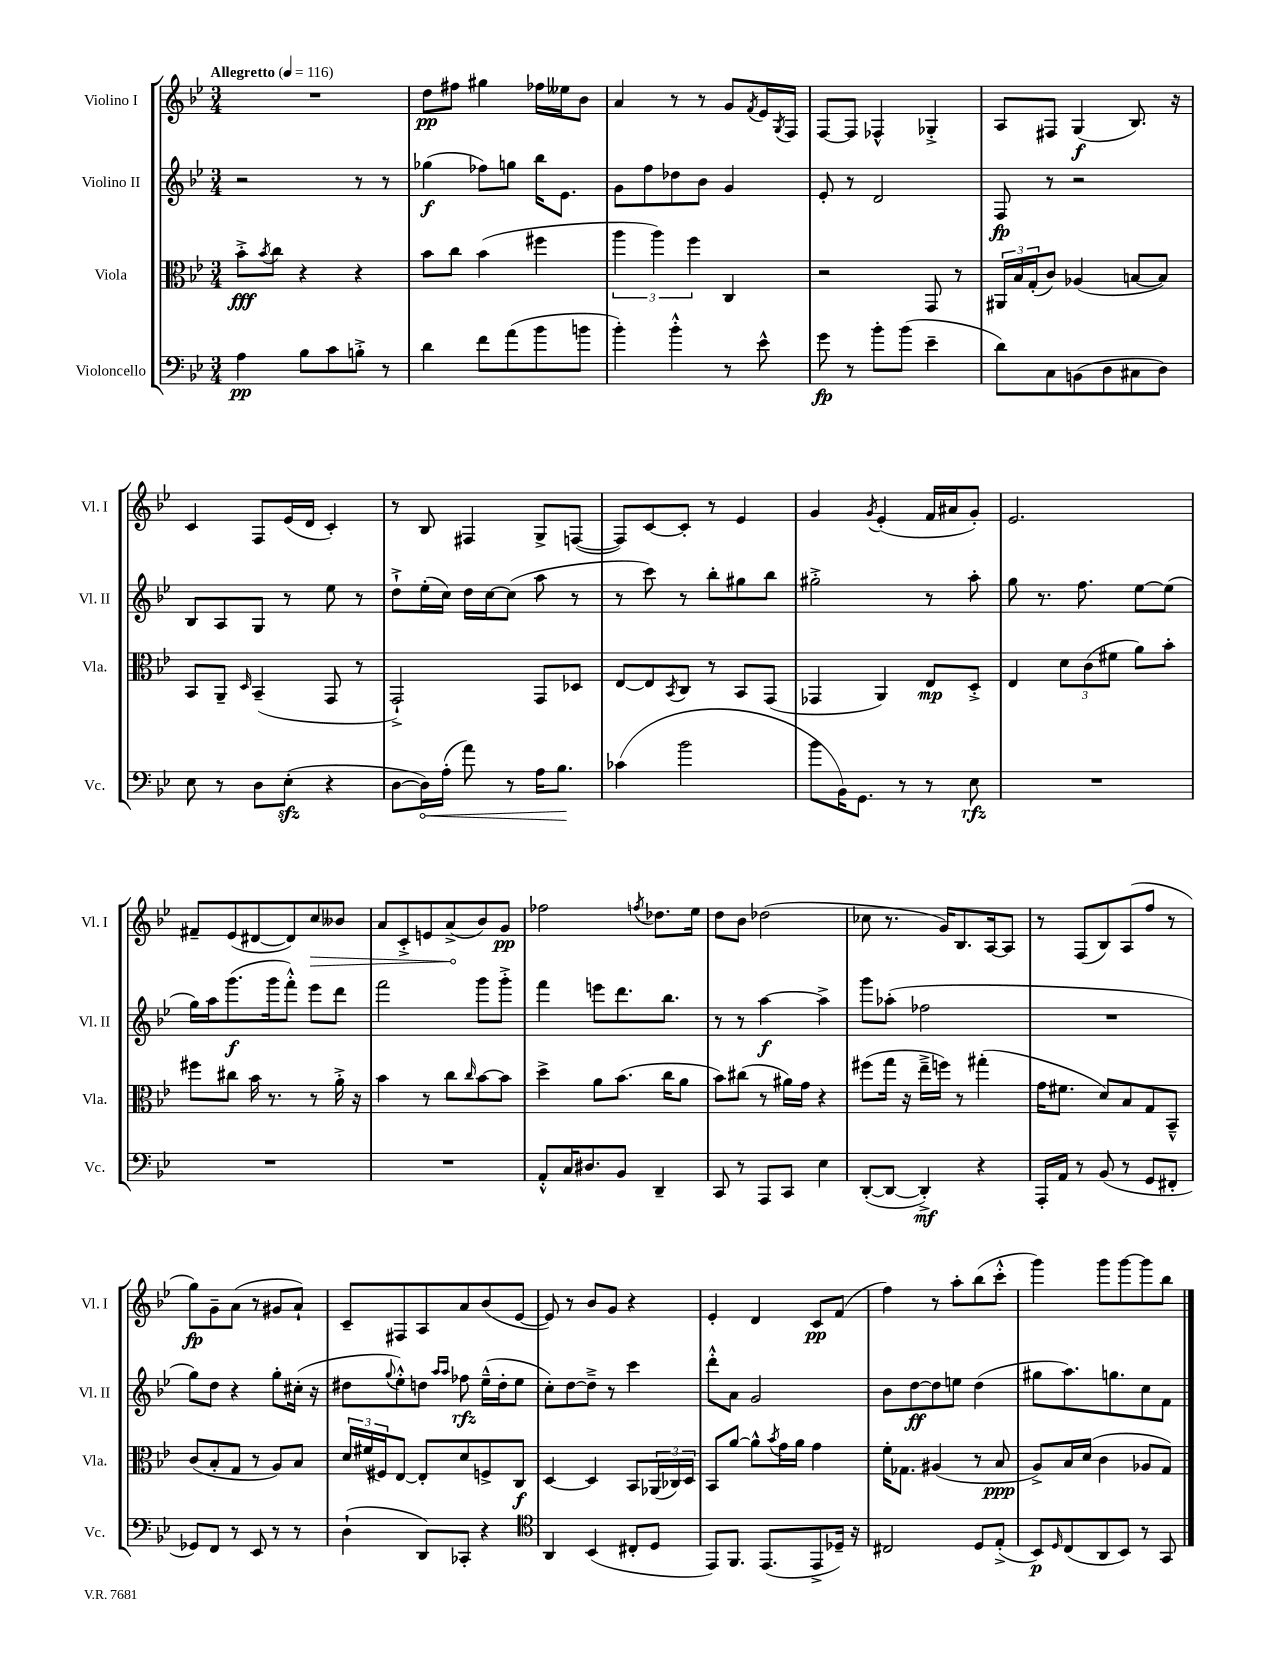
<<
\new StaffGroup <<
\new Staff = "s0" \with { instrumentName = "Violino I" shortInstrumentName = "Vl. I" } {
    \clef treble \key bes \major \numericTimeSignature \time 3/4 \tempo "Allegretto" 4 = 116
    R2. |
    d''8\pp fis''8 gis''4 fes''16 eeses''16 bes'8 |
    a'4 r8 r8 g'8 \acciaccatura { f'8 } ees'16 \acciaccatura { g8 } f16 |
    f8~ f8 fes4-^ ges4-.-> |
    a8 fis8 g4\f( bes8.) r16 |
    c'4 f8 ees'16( d'16 c'4-.) |
    r8 bes8 fis4 g8-> f8~( |
    f8) c'8~ c'8-. r8 ees'4 |
    g'4 \acciaccatura { g'8 } ees'4-.( f'16 ais'16 g'8-.) |
    ees'2. |
    fis'8-- ees'8( dis'8~ dis'8) \once \override Hairpin.circled-tip = ##t c''8\> beses'8 |
    a'8 c'8-.-> e'8 a'8->\!( bes'8) g'8\pp |
    fes''2 \acciaccatura { f''8 } des''8. ees''16 |
    d''8 bes'8 des''2( |
    ces''8 r8. g'16) bes8. a16~ a8 |
    r8 f8( bes8) a8( f''8 r8 |
    g''8\fp) g'8-- a'8( r8 gis'8 a'8-!) |
    c'8-- fis8 a8 a'8 bes'8( ees'8~ |
    ees'8) r8 bes'8 g'8 r4 |
    ees'4-. d'4 c'8\pp f'8( |
    f''4) r8 a''8-. bes''8( c'''8-.-^ |
    g'''4) g'''8 g'''8~ g'''8 bes''8 \bar "|." |
}
\new Staff = "s1" \with { instrumentName = "Violino II" shortInstrumentName = "Vl. II" } {
    \clef treble \key bes \major \numericTimeSignature \time 3/4
    r2 r8 r8 |
    ges''4\f( fes''8) g''8 bes''16 ees'8. |
    g'8 f''8 des''8 bes'8 g'4 |
    ees'8-. r8 d'2 |
    f8\fp r8 r2 |
    bes8 a8 g8 r8 ees''8 r8 |
    d''8-!-> ees''16-.( c''16) d''16 c''16~ c''8( a''8 r8 |
    r8 c'''8) r8 bes''8-. gis''8 bes''8 |
    gis''2-.-> r8 a''8-. |
    g''8 r8. f''8. ees''8~ ees''8( |
    g''16) a''16 g'''8.\f( g'''16 f'''8-.-^) ees'''8 d'''8 |
    f'''2 g'''8 g'''8-.-> |
    f'''4 e'''8 d'''8. bes''8. |
    r8 r8 a''4~\f a''4-> |
    g'''8 aes''8-.( fes''2 |
    R2. |
    g''8) d''8 r4 g''8-. cis''16-.( r16 |
    dis''8 \appoggiatura { g''8 } ees''8-.-^) d''8 \grace { a''16 a''16 } fes''8\rfz ees''16---^( d''16-. ees''8 |
    c''8-.) d''8~ d''8---> r8 c'''4 |
    d'''8-.-^ a'8 g'2 |
    bes'8 d''8~\ff d''8 e''8 d''4( |
    gis''8 a''8.) g''8. c''8 f'8 \bar "|." |
}
\new Staff = "s2" \with { instrumentName = "Viola" shortInstrumentName = "Vla." } {
    \clef alto \key bes \major \numericTimeSignature \time 3/4
    bes'8-.->\fff \acciaccatura { bes'8 } c''8 r4 r4 |
    bes'8 c''8 bes'4( fis''4 |
    \tuplet 3/2 { a''4 a''4) f''4 } c4 |
    r2 g,8 r8 |
    \tuplet 3/2 { ais,16 bes16 g16-.( } c'8) aes4( b8~ b8) |
    bes,8 a,8-- \grace { d16 } bes,4--( g,8 r8 |
    g,2-!->) g,8 des8 |
    ees8~ ees8 \acciaccatura { bes,8 } c8 r8 bes,8 g,8( |
    ges,4 a,4) ees8\mp d8-.-> |
    ees4 \tuplet 3/2 { d'8 c'8( fis'8 } a'8) bes'8-. |
    fis''8 cis''8 bes'16 r8. r8 a'16-.-> r16 |
    bes'4 r8 c''8 \grace { c''16 } bes'8~ bes'8 |
    d''4-> a'8 bes'8.( c''16 a'8 |
    bes'8) cis''8( r8 ais'16) g'16 r4 |
    fis''8( g''16 r16 ees''16---> f''16) r8 gis''4-.( |
    g'16 fis'8. d'8) bes8 g8 bes,8---^ |
    c'8( bes8-. g8 r8 a8) bes8 |
    \tuplet 3/2 { d'16 fis'16( fis16) } ees8~ ees8-. d'8 f8-> c8\f |
    d4~ d4 bes,8 \tuplet 3/2 { aes,16( ces16) d16 } |
    bes,8 a'8~ a'8-^ \acciaccatura { bes'8 } g'16 a'16 g'4 |
    f'16-. ges8. ais4( r8 bes8\ppp |
    a8->) bes16 d'16( c'4 aes8 g8) \bar "|." |
}
\new Staff = "s3" \with { instrumentName = "Violoncello" shortInstrumentName = "Vc." } {
    \clef bass \key bes \major \numericTimeSignature \time 3/4
    a4\pp bes8 c'8 b8-.-> r8 |
    d'4 f'8 a'8( bes'8 b'8 |
    bes'4-.) bes'4-.-^ r8 ees'8-^ |
    g'8\fp r8 bes'8-. bes'8( ees'4-- |
    d'8) c8 b,8( d8 cis8 d8) |
    ees8 r8 d8 ees8-.\sfz( r4 |
    d8~ \once \override Hairpin.circled-tip = ##t d16\<) a16-.( a'8) r8 a16 bes8.\! |
    ces'4( bes'2 |
    bes'8 bes,16) g,8. r8 r8 ees8\rfz |
    R2. |
    R2. |
    R2. |
    a,8-.-^ c16 dis8. bes,8 d,4-- |
    c,8 r8 a,,8 c,8 ees4 |
    d,8~-.( d,8~ d,4-.->\mf) r4 |
    a,,16-. a,16 r8 bes,8( r8 g,8 fis,8-. |
    ges,8) f,8 r8 ees,8 r8 r8 |
    d4-!( d,8) ces,8-. r4 |
    \clef tenor a,4 bes,4( cis8-. d8 |
    ees,8) f,8. ees,8.( ees,8-> des16--) r16 |
    cis2 d8 ees8-.->( |
    bes,8\p) \grace { d16 } c8( a,8 bes,8) r8 g,8 \bar "|." |
}
>>
>>
\layout { \context { \Score \remove "Bar_number_engraver" } }
